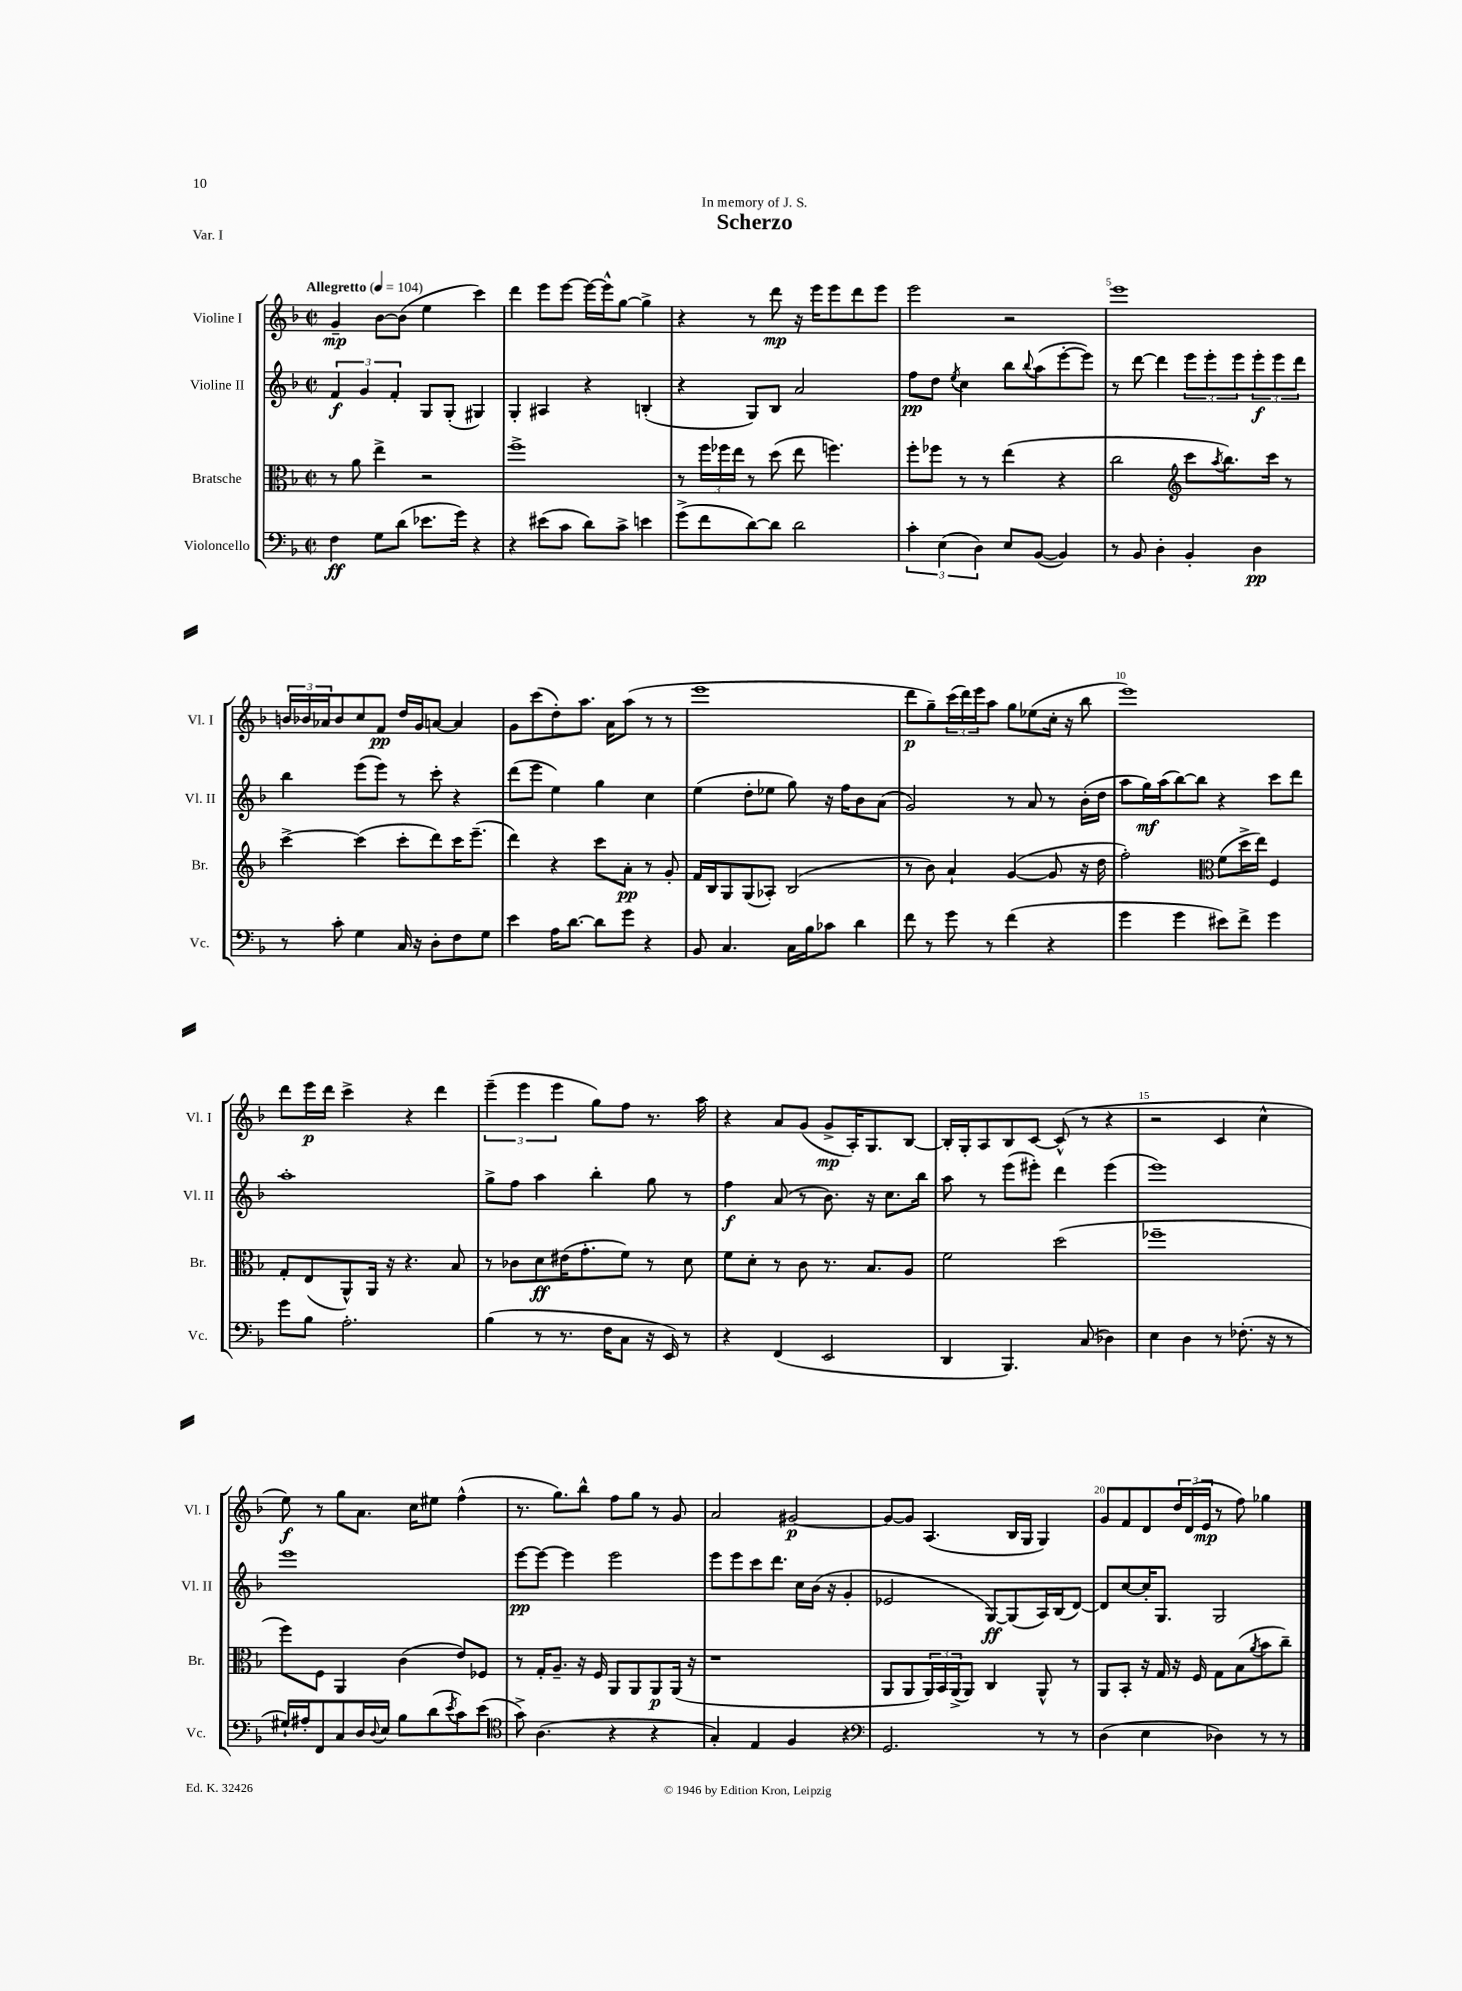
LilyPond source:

\header { title = "Scherzo" dedication = "In memory of J. S." piece = "Var. I" }
<<
\new StaffGroup <<
\new Staff = "s0" \with { instrumentName = "Violine I" shortInstrumentName = "Vl. I" } {
    \clef treble \key f \major \defaultTimeSignature \time 2/2 \tempo "Allegretto" 4 = 104
    g'4--\mp bes'8~ bes'8( e''4 c'''4) |
    d'''4 e'''8 e'''8~ e'''16~ e'''16-^ g''8~ g''4-> |
    r4 r8 d'''8\mp r16 e'''16 e'''8 d'''8 e'''8 |
    e'''2 r2 |
    e'''1 |
    \tuplet 3/2 { b'16 bes'16 aes'16 } bes'8 c''8 f'8\pp d''16 g'16 a'8~ a'4 |
    g'8 c'''8( d''8-.) a''8. a'16 a''8( r8 r8 |
    e'''1 |
    d'''8\p g''8--) \tuplet 3/2 { c'''16( d'''16) e'''16 } a''8 g''8 ees''8( c''16-. r16 bes''8 |
    e'''1) |
    d'''8 e'''16\p d'''16 c'''4-> r4 d'''4 |
    \tuplet 3/2 { e'''4--( e'''4 e'''4 } g''8) f''8 r8. a''16 |
    r4 a'8 g'8( g'8->\mp a16-.) g8. bes8~ |
    bes16-. g16-. a8 bes8 c'8~ c'8-^( r8 r4 |
    r2 c'4 c''4-^ |
    e''8\f) r8 g''8 a'8. c''16 eis''8 f''4-^( |
    r8. g''8.) bes''8-^ f''8 g''8 r8 g'8 |
    a'2 gis'2~\p |
    gis'8~ gis'8 a4.( bes16 g16 g4) |
    g'8 f'8 d'8 \tuplet 3/2 { d''16 d'16( e'16\mp } r8 f''8) ges''4 \bar "|." |
}
\new Staff = "s1" \with { instrumentName = "Violine II" shortInstrumentName = "Vl. II" } {
    \clef treble \key f \major \defaultTimeSignature \time 2/2
    \tuplet 3/2 { f'4\f g'4 f'4-. } g8 g8-.( gis4) |
    g4-. ais4 r4 b4-.( |
    r4 g8) bes8 a'2 |
    f''8\pp d''8 \acciaccatura { e''8 } c''4 bes''8 \appoggiatura { bes''8 } a''8( e'''8~-. e'''8) |
    r8 d'''8~ d'''4 \tuplet 3/2 { e'''8 e'''8-. e'''8 } \tuplet 3/2 { e'''8-.\f e'''8 d'''8 } |
    bes''4 e'''8( e'''8) r8 c'''8-. r4 |
    d'''8( e'''8 e''4) g''4 c''4 |
    e''4( d''8-. ees''8 g''8) r16 f''16 bes'8 a'8( |
    g'2) r8 a'8 r8 bes'16-.( d''16 |
    a''8 g''16\mf) a''16( bes''8~) bes''8 r4 c'''8 d'''8 |
    a''1-. |
    g''8-> f''8 a''4 bes''4-. g''8 r8 |
    f''4\f a'8( r8 bes'8.) r16 c''8. bes''16 |
    a''8 r8 e'''8( eis'''8-.) d'''4 eis'''4( |
    e'''1) |
    e'''1 |
    e'''8~\pp e'''8~ e'''4 e'''2 |
    e'''8 e'''8 c'''8 d'''8. c''16 bes'16( r16 g'4-. |
    ees'2 g8~\ff) g8( a16) bes16( d'8~) |
    d'8 c''8~ c''16-. g8. g2 \bar "|." |
}
\new Staff = "s2" \with { instrumentName = "Bratsche" shortInstrumentName = "Br." } {
    \clef alto \key f \major \defaultTimeSignature \time 2/2
    r8 a'8 e''4-> r2 |
    f''1-> |
    r8 \tuplet 3/2 { f''16 fes''16 e''16 } r8 d''8( e''8 f''4.) |
    f''8-. fes''8 r8 r8 e''4( r4 |
    c''2 \clef treble c'''8 \acciaccatura { a''8 } bes''8.) c'''16 r8 |
    c'''4~-> c'''4( c'''8-. d'''8) c'''16 e'''8.--( |
    d'''4) r4 c'''8 a'8-.\pp r8 g'8-. |
    f'16 bes16 g8 g8( aes8-.) bes2( |
    r8 bes'8) a'4-! g'4~( g'8 r16 d''16 |
    f''2-.) \clef alto f'8( d''16-> e''16) f4 |
    g8-. e8( a,8-^) a,16 r16 r4. bes8 |
    r8 ces'8 d'8\ff eis'16( g'8.-. f'8) r8 d'8 |
    f'8 d'8-. r8 c'8 r8. bes8. a8 |
    f'2 d''2( |
    fes''1-- |
    f''8) f8 a,4 c'4( e'8) fes8 |
    r8 g16-. a8.-- r16 f16 a,8 a,8 a,8\p a,16( r16 |
    r1 |
    a,8 a,8 \tuplet 3/2 { a,16) bes,16 a,16->( } a,8) c4 a,8-^ r8 |
    a,8 bes,8-. r16 g16 r16 f16 g8 bes8( \acciaccatura { a'8 } bes'8 c''8--) \bar "|." |
}
\new Staff = "s3" \with { instrumentName = "Violoncello" shortInstrumentName = "Vc." } {
    \clef bass \key f \major \defaultTimeSignature \time 2/2
    f4\ff g8 d'8( ees'8. g'16) r4 |
    r4 eis'8( c'8 d'8) c'8-> e'4 |
    g'8->( f'8 d'8~) d'8 d'2 |
    \tuplet 3/2 { c'4-. e4( d4) } e8 bes,8~( bes,4) |
    r8 bes,8 d4-. bes,4-. d4\pp |
    r8 c'8-. g4 c16 r16 d8-. f8 g8 |
    e'4 a16 d'8.~ d'8 g'8 r4 |
    bes,8 c4. c16 bes16 ces'8 d'4 |
    f'8 r8 g'8 r8 f'4( r4 |
    g'4 g'4 eis'8) f'8-> g'4 |
    g'8 bes8 a2.-. |
    bes4( r8 r8. f16 c8 r16 e,16) r8 |
    r4 f,4( e,2 |
    d,4 bes,,4.) c8( des4) |
    e4 d4 r8 fes8.-.( r16 r8 |
    gis16-!) ais16-. f,8 c8 d16 \appoggiatura { d8 } e16 bes8 d'8( \acciaccatura { e'8 } c'8) e'8( |
    \clef tenor g'8->) a4.( r4 r4 |
    g4-.) e4 f4 r4 |
    \clef bass g,2. r8 r8 |
    d4( e4 des4) r8 r8 \bar "|." |
}
>>
>>
\layout { \context { \Score \override BarNumber.break-visibility = ##(#f #t #t) barNumberVisibility = #(every-nth-bar-number-visible 5) } }
